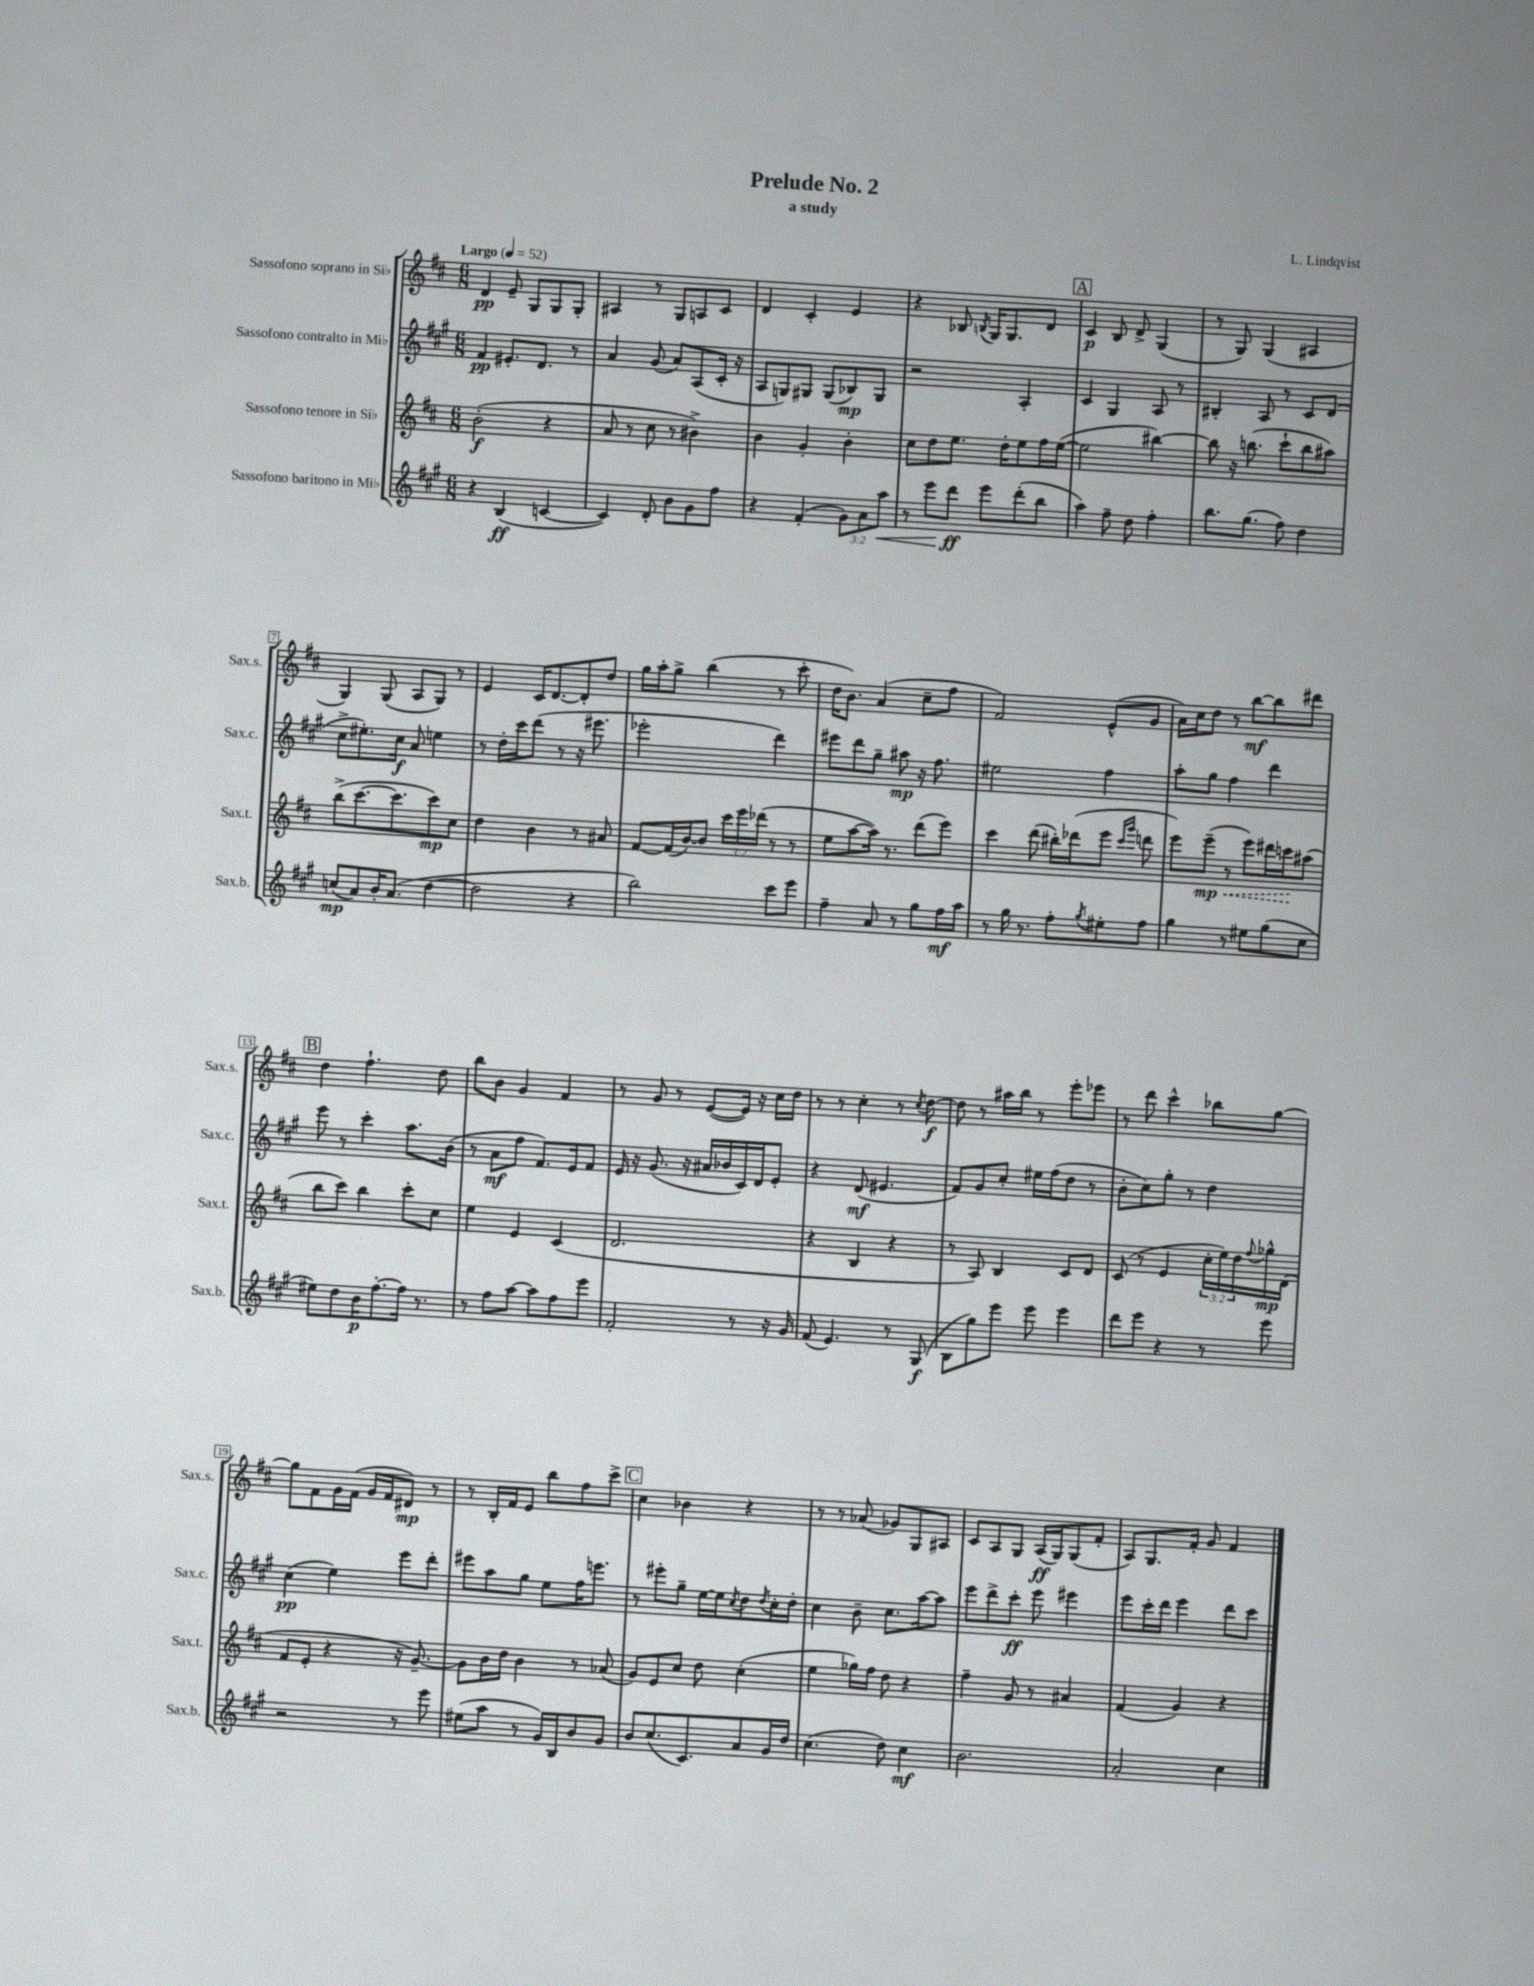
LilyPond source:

\header { title = "Prelude No. 2" composer = "L. Lindqvist" subtitle = "a study" }
<<
\new StaffGroup <<
\new Staff = "s0" \with { instrumentName = "Sassofono soprano in Sib" shortInstrumentName = "Sax.s." } {
    \clef treble \key d \major \numericTimeSignature \time 6/8 \tempo "Largo" 4 = 52
    d'4\pp e'8-- g8 g8 g8-. |
    ais4 r8 g8 a8 cis'8 |
    d'4 cis'4-. e'4 |
    r4 bes8 \acciaccatura { b8 } g16 g8. d'8 |
    \mark \markup { \box "A" } cis'4\p b8 d'8-> g4( |
    r8 g8) g4( ais4 |
    g4) g8( a8 g8) r8 |
    e'4 cis'16 d'8.~ d'8-. d''8 |
    g''16 a''16-. g''8-> b''4( r8 cis'''8-. |
    d''16 b'8.) a'4( cis''8-- fis''8 |
    fis'2) e'8-^( g'8 |
    a'16) cis''16 d''8 r8 b''8~\mf b''8 dis'''8 |
    \mark \markup { \box "B" } d''4 fis''4.-! d''8 |
    b''8 b'8 g'4 fis'4 |
    r8 g'8 r8 e'8~( e'16) r16 cis''16 d''16 |
    r8 r8 cis''4-. r8 \acciaccatura { cis''8 } d''8~\f |
    d''8 r8 ais''16 b''16 r8 e'''8-. ees'''8 |
    r8 d'''8 cis'''4-^ bes''8 g''8~ |
    g''8 fis'8 g'16 fis'16( g'16 fis'16 dis'8\mp) r8 |
    r8 b16-. fis'16 e'8 b''8 fis''8 cis'''8-> |
    \mark \markup { \box "C" } cis''4 bes'4 r4 |
    r8 r8 aes'8( ges'8) g8 ais8 |
    cis'8 a8 g8 a16\ff( g16) g8( fis'8-. |
    a8) g8. fis'16-. g'8 fis'4 \bar "|." |
}
\new Staff = "s1" \with { instrumentName = "Sassofono contralto in Mib" shortInstrumentName = "Sax.c." } {
    \clef treble \key a \major \numericTimeSignature \time 6/8
    fis'4\pp eis'8.-. d'8. r8 |
    a'4 gis'8( a'8) a8( cis'16-. r16 |
    a8 g8) gis8 gis8( bes8\mp) gis8 |
    r2 a4-. |
    \mark \markup { \box "A" } cis'4 gis4 a8 r8 |
    bis4-. a8 r8 cis'8 d'8( |
    cis''8-> eis''8.-.) cis''16\f a'8 e''4 |
    r8 d''16-. cis'''16 d'''8( r8 r16 eis'''8. |
    ees'''2-. d'''4) |
    eis'''8 d'''8 gis''8-- ais''8\mp r16 fis''8. |
    eis''2 fis''4 |
    a''8-. gis''8 fis''4 d'''4 |
    \mark \markup { \box "B" } e'''8 r8 cis'''4-. a''8. b'16( |
    r8 a'8\mf fis''8 fis'8.) e'16 fis'8 |
    e'16 r16 gis'8.( r16 ais'16 bes'16 cis'16) d'16 e'8-. |
    r4 d'8\mf( eis'4. |
    fis'8) gis'8 cis''8-. eis''16 fis''16( d''8 r8 |
    b'8-. cis''8) gis''8-. r8 d''4 |
    cis''4\pp( e''4) e'''8 d'''8-. |
    eis'''8 a''8 gis''8 e''8 fis''16 e'''8. |
    \mark \markup { \box "C" } r8 eis'''8-. gis''8-- e''16~ e''16 \acciaccatura { cis''8 } d''8 \acciaccatura { d''8 } cis''16-. d''16-. |
    cis''4 b'8-- cis''8. a''16~ a''8 |
    e'''8 d'''8-> cis'''8-.\ff e'''8 eis'''4 |
    e'''8 cis'''16-. d'''16 e'''4 d'''8 cis'''8 \bar "|." |
}
\new Staff = "s2" \with { instrumentName = "Sassofono tenore in Sib" shortInstrumentName = "Sax.t." } {
    \clef treble \key d \major \numericTimeSignature \time 6/8 \override Staff.TupletNumber.text = #tuplet-number::calc-fraction-text
    b'2-.\f( r4 |
    a'8 r8 cis''8 r8 bis'4->) |
    b'4 g'4-. b'4-. |
    cis''8 d''8 e''8. d''16-. e''8 fis''16 e''16~( |
    \mark \markup { \box "A" } e''2 bis''4~) |
    bis''8 r16 b''8.( cis'''8-! b''8 ais''8) |
    b''8->( cis'''8.~ cis'''8. cis'''8\mp) cis''8 |
    d''4 b'4 r8 ais'8 |
    fis'8~ fis'16( b'16~) b'8 \tuplet 3/2 { cis'''16 e'''16 des'''16( } r8 r8 |
    e''8 a''8~ a''16) r8. d'''8( e'''8) |
    cis'''4 d'''8( bis''16-.) des'''16( e'''8 \grace { cis'''16 g'''16 } d'''8 |
    e'''8) \once \override Hairpin.style = #'dashed-line e'''8--\mp\<( r8 e'''8) dis'''16 c'''16\! ais''8( |
    \mark \markup { \box "B" } b''8 cis'''8) b''4 cis'''8-. cis''8 |
    e''4 e'4 cis'4( |
    d'2. |
    r4 b4 r4 |
    r8 a8) b4 cis'8 d'8 |
    cis'8( r8 e'4 \tuplet 3/2 { cis''16-. e''16) d''16 } \appoggiatura { fis''8 } ges''16-^\mp d'16( |
    fis'8 e'8-. r4 r16 g'8.~--) |
    g'8 b'16 d''16 b'4 r8 aes'8( |
    \mark \markup { \box "C" } g'8) e'8 cis''8 d''8 cis''4-.( |
    e''4 ges''16) fis''16 d''8 r4 |
    fis''4-- g'8 r8 ais'4 |
    fis'4( g'4) r4 \bar "|." |
}
\new Staff = "s3" \with { instrumentName = "Sassofono baritono in Mib" shortInstrumentName = "Sax.b." } {
    \clef treble \key a \major \numericTimeSignature \time 6/8 \override Staff.TupletNumber.text = #tuplet-number::calc-fraction-text
    r4 b4\ff( c'4~ |
    c'4) d'8-. b'8 gis'8 fis''8 |
    r4 fis'4-.( \tuplet 3/2 { gis'8) a'8 a''8\< } |
    r8 e'''8 d'''8\ff\! e'''8 d'''8-.( b''8 |
    \mark \markup { \box "A" } a''4) fis''8-- d''8 fis''4-. |
    b''8. gis''8.( fis''8) d''4 |
    c''8\mp( a'8) b'16-. a'8.( d''4~ |
    d''2 r4 |
    b''2) cis'''8 e'''8 |
    fis''4-- a'8 r8 gis''8 fis''16\mf a''16 |
    r8 gis''16 r8. fis''8-. \acciaccatura { gis''8 } eis''8-. fis''8 |
    gis''4 r8 eis''8 gis''8( cis''8 |
    \mark \markup { \box "B" } eis''8) d''8 b'16\p fis''8.~-. fis''16 r8. |
    r8 fis''8 a''8~ a''8 fis''8 e'''8 |
    fis'2-. r8 r16 gis'16 |
    fis'8( e'4.) r8 gis8\f( |
    b8 gis''8) e'''8 e'''8 e'''4 |
    d'''8 e'''8 r4 r8 e'''8 |
    r2 r8 e'''8 |
    eis''8( a''8 r8 gis'16) b16 b'8 gis'8 |
    \mark \markup { \box "C" } b'8 cis''8.( cis'8.) a'8 gis'16 d''16 |
    cis''4.( d''8) cis''4\mf |
    b'2. |
    a'2-. cis''4 \bar "|." |
}
>>
>>
\layout { \context { \Score \override BarNumber.stencil = #(make-stencil-boxer 0.1 0.3 ly:text-interface::print) } }
